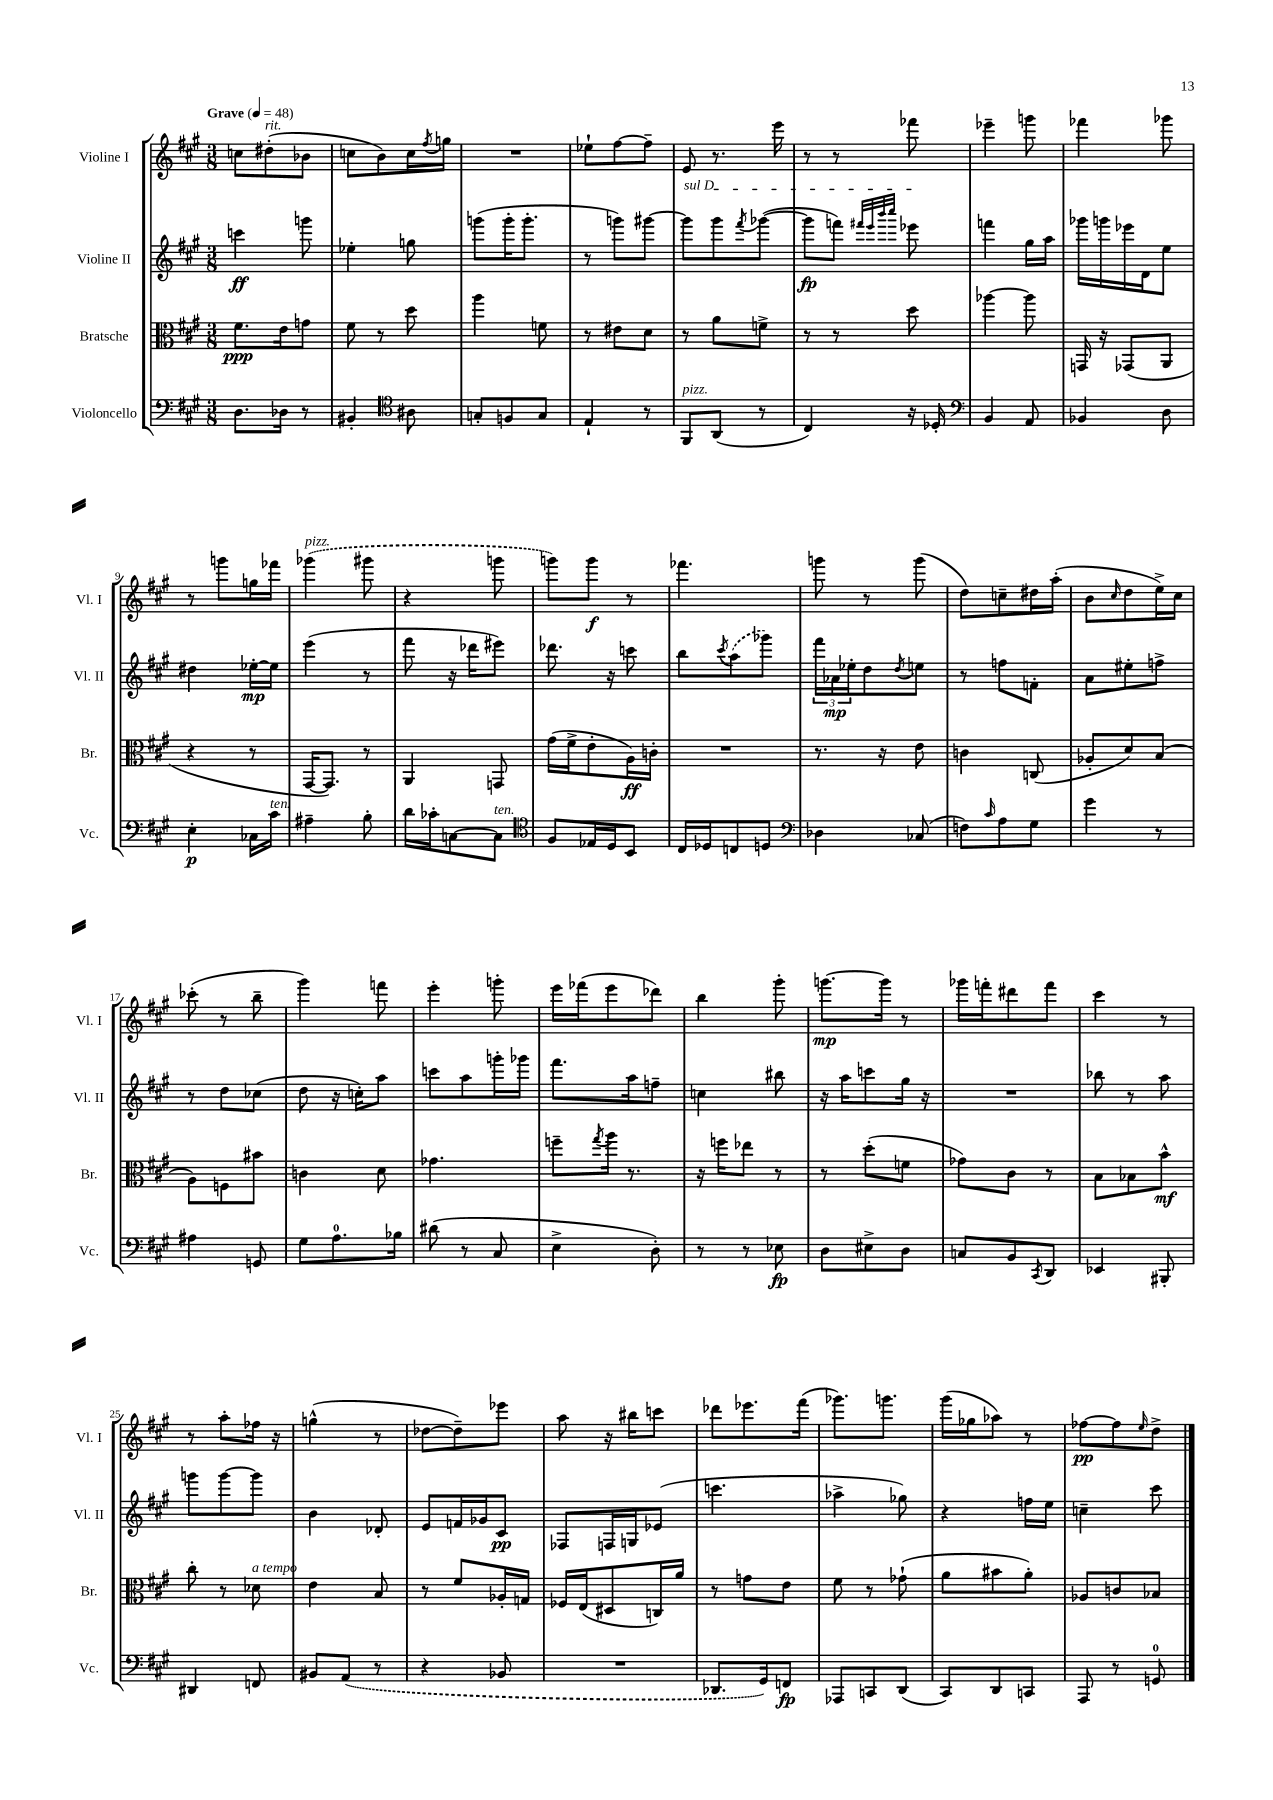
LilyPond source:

<<
\new StaffGroup <<
\new Staff = "s0" \with { instrumentName = "Violine I" shortInstrumentName = "Vl. I" } {
    \clef treble \key a \major \numericTimeSignature \time 3/8 \tempo "Grave" 4 = 48
    c''8 dis''8-.^\markup { \italic "rit." }( bes'8 |
    c''8 b'8) c''16 \acciaccatura { fis''8 } g''16 |
    R4. |
    ees''8-! fis''8~ fis''8-- |
    e'8 r8. e'''16 |
    r8 r8 fes'''8 |
    ees'''4-- g'''8 |
    fes'''4 ges'''8 |
    r8 g'''8 g''16 fes'''16 |
    \once \slurDashed ges'''4^\markup { \italic "pizz." }( gis'''8 |
    r4 g'''8 |
    g'''8) g'''8\f r8 |
    fes'''4. |
    g'''8 r8 g'''8( |
    d''8) c''8-- dis''16 a''16-.( |
    b'8 \grace { cis''16 } d''8 e''16->) cis''16 |
    ces'''8-.( r8 b''8-- |
    gis'''4) f'''8 |
    e'''4-. g'''8-. |
    e'''16 fes'''16( e'''8 des'''8) |
    b''4 gis'''8-. |
    g'''8.~\mp g'''16 r8 |
    ges'''16 f'''16-. dis'''8 f'''8 |
    cis'''4 r8 |
    r8 a''8-. fes''16 r16 |
    g''4-^( r8 |
    des''8~ des''8--) ees'''8 |
    a''8 r16 bis''16 c'''8 |
    des'''8 ees'''8. fis'''16( |
    ges'''8.) g'''8. |
    gis'''16( ges''16 aes''8) r8 |
    fes''8~\pp fes''8 \grace { e''16 } d''8-> \bar "|." |
}
\new Staff = "s1" \with { instrumentName = "Violine II" shortInstrumentName = "Vl. II" } {
    \clef treble \key a \major \numericTimeSignature \time 3/8
    c'''4\ff g'''8 |
    ees''4-. g''8 |
    g'''8( g'''16-. g'''8.-. |
    r8 g'''8) gis'''8~ |
    \once \override TextSpanner.bound-details.left.text = \markup { \italic "sul D" } gis'''8\startTextSpan gis'''8 \acciaccatura { fis'''8 } ges'''8~( |
    ges'''8\fp f'''8) \grace { fis'''32 e'''32 b'''32 cis''''32 } ees'''8\stopTextSpan |
    f'''4 gis''16 a''16 |
    ges'''16 g'''16 ees'''16 d'16 e''8 |
    dis''4 ees''16~-.\mp ees''16 |
    e'''4( r8 |
    fis'''8 r16 des'''16 eis'''8) |
    des'''8. r16 c'''8 |
    b''8 \acciaccatura { cis'''8 } \once \slurDashed a''8( ges'''8) |
    \tuplet 3/2 { fis'''16 aes'16\mp ees''16-. } d''8 \acciaccatura { d''8 } e''8 |
    r8 f''8 f'8-. |
    a'8 eis''8-. f''8-> |
    r8 d''8 ces''8( |
    d''8 r16 c''16-.) a''8 |
    c'''8 a''8 g'''16-. ges'''16 |
    fis'''8. a''16 f''8-- |
    c''4 bis''8 |
    r16 a''16 c'''8 gis''16 r16 |
    R4. |
    bes''8 r8 a''8 |
    g'''8 g'''8~ g'''8 |
    b'4 des'8-. |
    e'8 f'16 ges'16 cis'8\pp |
    fes8 f16 g16 ees'8( |
    c'''4. |
    aes''4-> ges''8) |
    r4 f''16 e''16 |
    c''4-- cis'''8 \bar "|." |
}
\new Staff = "s2" \with { instrumentName = "Bratsche" shortInstrumentName = "Br." } {
    \clef alto \key a \major \numericTimeSignature \time 3/8
    fis'8.\ppp e'16 g'8 |
    fis'8 r8 d''8 |
    a''4 f'8 |
    r8 eis'8 d'8 |
    r8 a'8 f'8-> |
    r8 r8 d''8 |
    aes''4~ aes''8 |
    g,16 r16 ges,8( a,8 |
    r4 r8 |
    gis,16~ gis,8.) r8 |
    a,4 g,8 |
    gis'16( fis'16-> e'8-. a16\ff) c'16-. |
    R4. |
    r8. r16 e'8 |
    c'4 c8( |
    aes8-. d'8) b8( |
    a8) f8 bis'8 |
    c'4 d'8 |
    ges'4. |
    f''8-- \acciaccatura { gis''8 } a''16 r8. |
    r16 f''16 ees''8 r8 |
    r8 d''8-.( f'8 |
    ges'8) cis'8 r8 |
    b8 bes8 b'8-^\mf |
    cis''8-. r8 des'8^\markup { \italic "a tempo" } |
    e'4 b8 |
    r8 fis'8 aes16-. g16 |
    fes16 e16( dis8 c16) a'16 |
    r8 g'8 e'8 |
    fis'8 r8 ges'8-!( |
    a'8 bis'8 a'8-.) |
    aes8 c'8 bes8 \bar "|." |
}
\new Staff = "s3" \with { instrumentName = "Violoncello" shortInstrumentName = "Vc." } {
    \clef bass \key a \major \numericTimeSignature \time 3/8
    d8. des16 r8 |
    bis,4-. \clef tenor ais8 |
    g8-. f8 g8 |
    e4-! r8 |
    fis,8^\markup { \italic "pizz." } a,8( r8 |
    cis4) r16 des16-. |
    \clef bass b,4 a,8 |
    bes,4 d8 |
    e4-.\p ces16 cis'16^\markup { \italic "ten." } |
    ais4-- b8-. |
    d'16 ces'16-. c8~ c8^\markup { \italic "ten." } |
    \clef tenor fis8 ees16 d16 b,8 |
    cis16 des16 c8 d8 |
    \clef bass des4 ces8( |
    f8) \grace { cis'16 } a8 gis8 |
    gis'4 r8 |
    ais4 g,8 |
    gis8 a8.-0 bes16 |
    dis'8( r8 cis8 |
    e4-> d8-.) |
    r8 r8 ees8\fp |
    d8 eis8-> d8 |
    c8 b,8 \acciaccatura { cis,8 } d,8 |
    ees,4 bis,,8-. |
    dis,4 f,8 |
    bis,8 \once \slurDashed a,8( r8 |
    r4 bes,8 |
    R4. |
    des,8. gis,16) f,8\fp |
    aes,,8 c,8 d,8( |
    cis,8) d,8 c,8 |
    a,,8 r8 g,8-0 \bar "|." |
}
>>
>>
